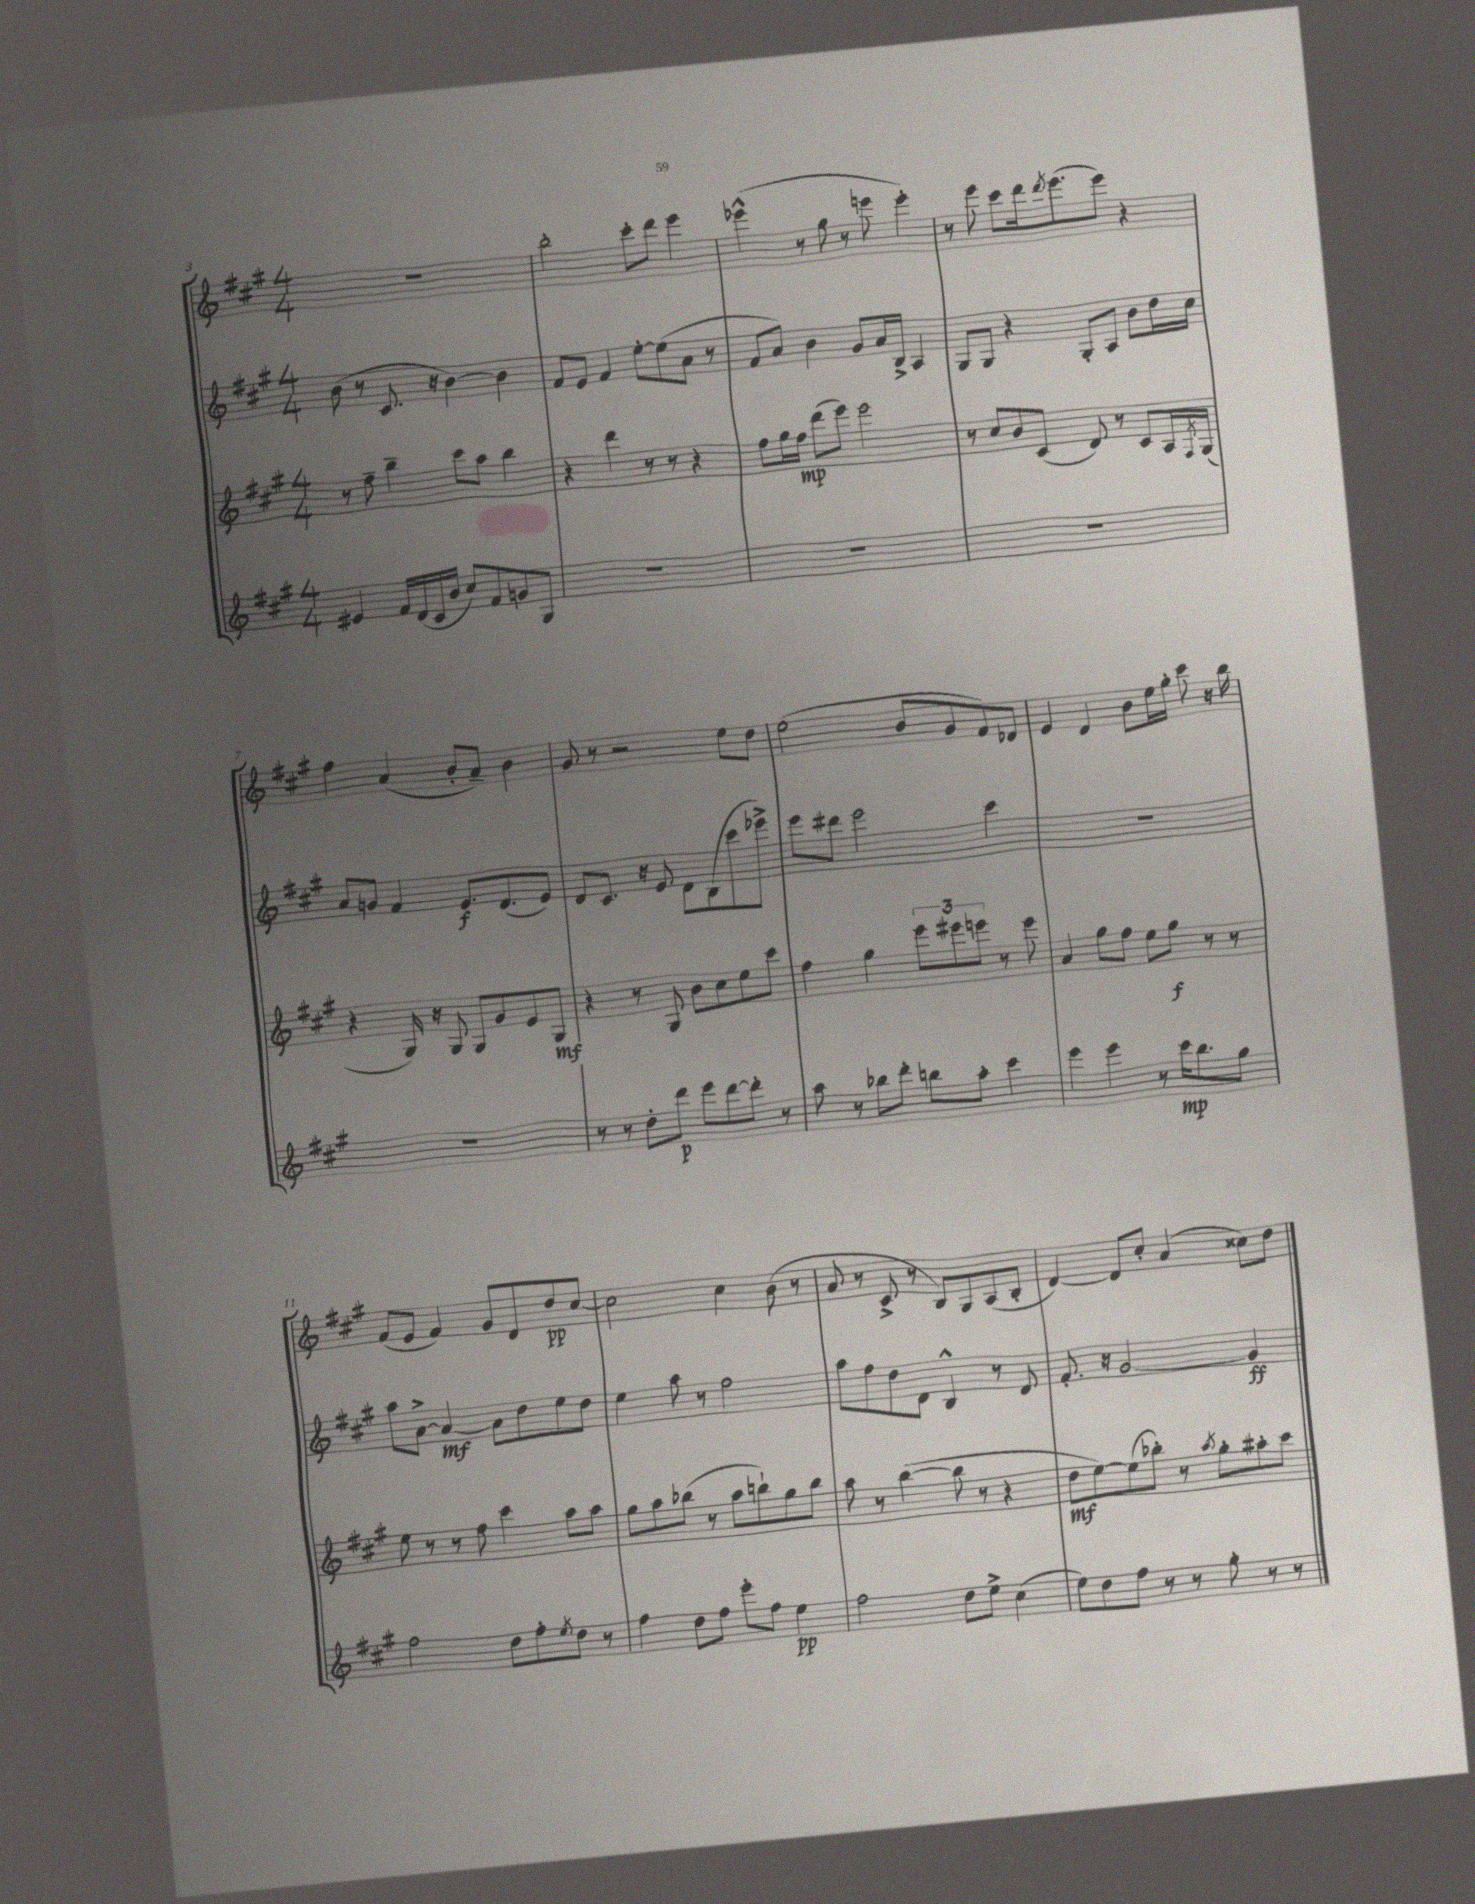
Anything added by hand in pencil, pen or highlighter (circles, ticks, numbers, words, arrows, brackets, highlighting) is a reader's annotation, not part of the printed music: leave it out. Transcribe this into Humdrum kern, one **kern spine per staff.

**kern	**kern	**kern	**kern
*staff4	*staff3	*staff2	*staff1
*clefG2	*clefG2	*clefG2	*clefG2
*k[f#c#g#]	*k[f#c#g#]	*k[f#c#g#]	*k[f#c#g#]
*M4/4	*M4/4	*M4/4	*M4/4
4e#	8r	(8b	1r
.	8ff#~	8r	.
16f#	4bb~	8.c#	.
(16d	.	.	.
16c#	.	.	.
16b	.	16r	.
8cc#)	8ccc#	[4b)	.
8f#	8aa	.	.
8g	4bb	4b]	.
8G#	.	.	.
=	=	=	=
1r	4r	8f#	2bb'
.	.	8e	.
.	4ddd	4f#	.
.	8r	[8ee'	8ccc#'
.	8r	(8ee]	8ddd
.	4r	8a	4eee
.	.	8r	.
=	=	=	=
1r	8ff#	8f#	(4eee-^^
.	16gg#	8a)	.
.	16ff#	.	.
.	(8ddd	4b	8r
.	8eee)	.	8gg#
.	2eee	8g#	8r
.	.	16a	8eee
.	.	16B^	.
.	.	4A	4eee')
=	=	=	=
1r	8r	8G#	8r
.	8cc#	8G#	8eee
.	8b	4r	8ccc#
.	(8c#	.	16ddd
.	.	.	8qddd
.	.	.	(8.eee
.	8d)	8G#'	.
.	8r	8A	8eee)
.	8c#	8b	4r
.	16A	16dd	.
.	8qF#	.	.
.	(16G#	16cc#	.
=	=	=	=
1r	4r	8a	4ff#
.	.	8g	.
.	16G#)	4f#	(4a
.	16r	.	.
.	8G#	.	.
.	8G#	8.e	8b'
.	8g#	.	8a~)
.	.	(8.d	.
.	8e	.	4b
.	8G#	8e)	.
=	=	=	=
8r	4r	8d	8g#
8r	.	8.c#	8r
8dd'	8r	.	2r
.	.	16r	.
8ddd	8G#	8e	.
8eee	8b	8d	.
[8ddd	8cc#	(8B	.
8ddd']	8ee	8ccc#	8ee
8r	8ccc#	8eee-^)	8dd
=	=	=	=
8aa	4ff#	8eee	(2ee
8r	.	8ddd#	.
8bb-	4gg#	2eee	.
8ddd'	.	.	.
8bb	12eee	.	8b
.	12eee#	.	.
8aa'	.	.	8g#
.	12eee	.	.
4ccc#	8r	4ccc#	8f#)
.	8eee	.	8d-
=	=	=	=
4eee	4a	1r	4e
4eee	8gg#	.	4d
.	8ff#	.	.
8r	8ee	.	8b
16ccc#	8gg#	.	16ee
8.bb	.	.	16gg#'
.	8r	.	8ccc#
8gg#	8r	.	16r
.	.	.	16bb
=	=	=	=
2ff#	8ee	8aa	(8f#
.	8r	[8a^	8e
.	8r	4a_	4f#)
.	8ff#	.	.
8dd	4ccc#	8a]	8g#
8ff#'	.	8dd	8d
8qee	.	.	.
8dd	8aa	8ee	8dd
8r	8aa	8dd	[8cc#
=	=	=	=
4ff#	8gg#	4ee	2cc#]
.	8aa	.	.
8dd	(8bb-	8aa	.
8ff#	8r	8r	.
8eee'	8aa	2ff#	4cc#
8ff#	8bb`)	.	.
4ee	8gg#	.	(8b
.	8bb	.	8r
=	=	=	=
2ff#	8aa	8aa	8a
.	8r	8ff#	8r
.	([4bb	8dd	8c#^
.	.	8d	8r
8dd	8bb]	4B^^	8B)
8ee^	8r	.	8G#
(4cc#	4r	8r	(8A
.	.	8d	8B'
=	=	=	=
8ee)	8dd	8.f#'	[4d)
8dd	[8ee)	.	.
.	.	16r	.
8ff#	(8ee]	[2g#	8d]
8r	8bb-')	.	8cc#'
8r	8r	.	(4a
.	8qaa	.	.
8gg#'	8gg#'	.	.
8r	8aa#'	4g#]	8cc##)
8r	8ccc#	.	8dd
==	==	==	==
*-	*-	*-	*-
